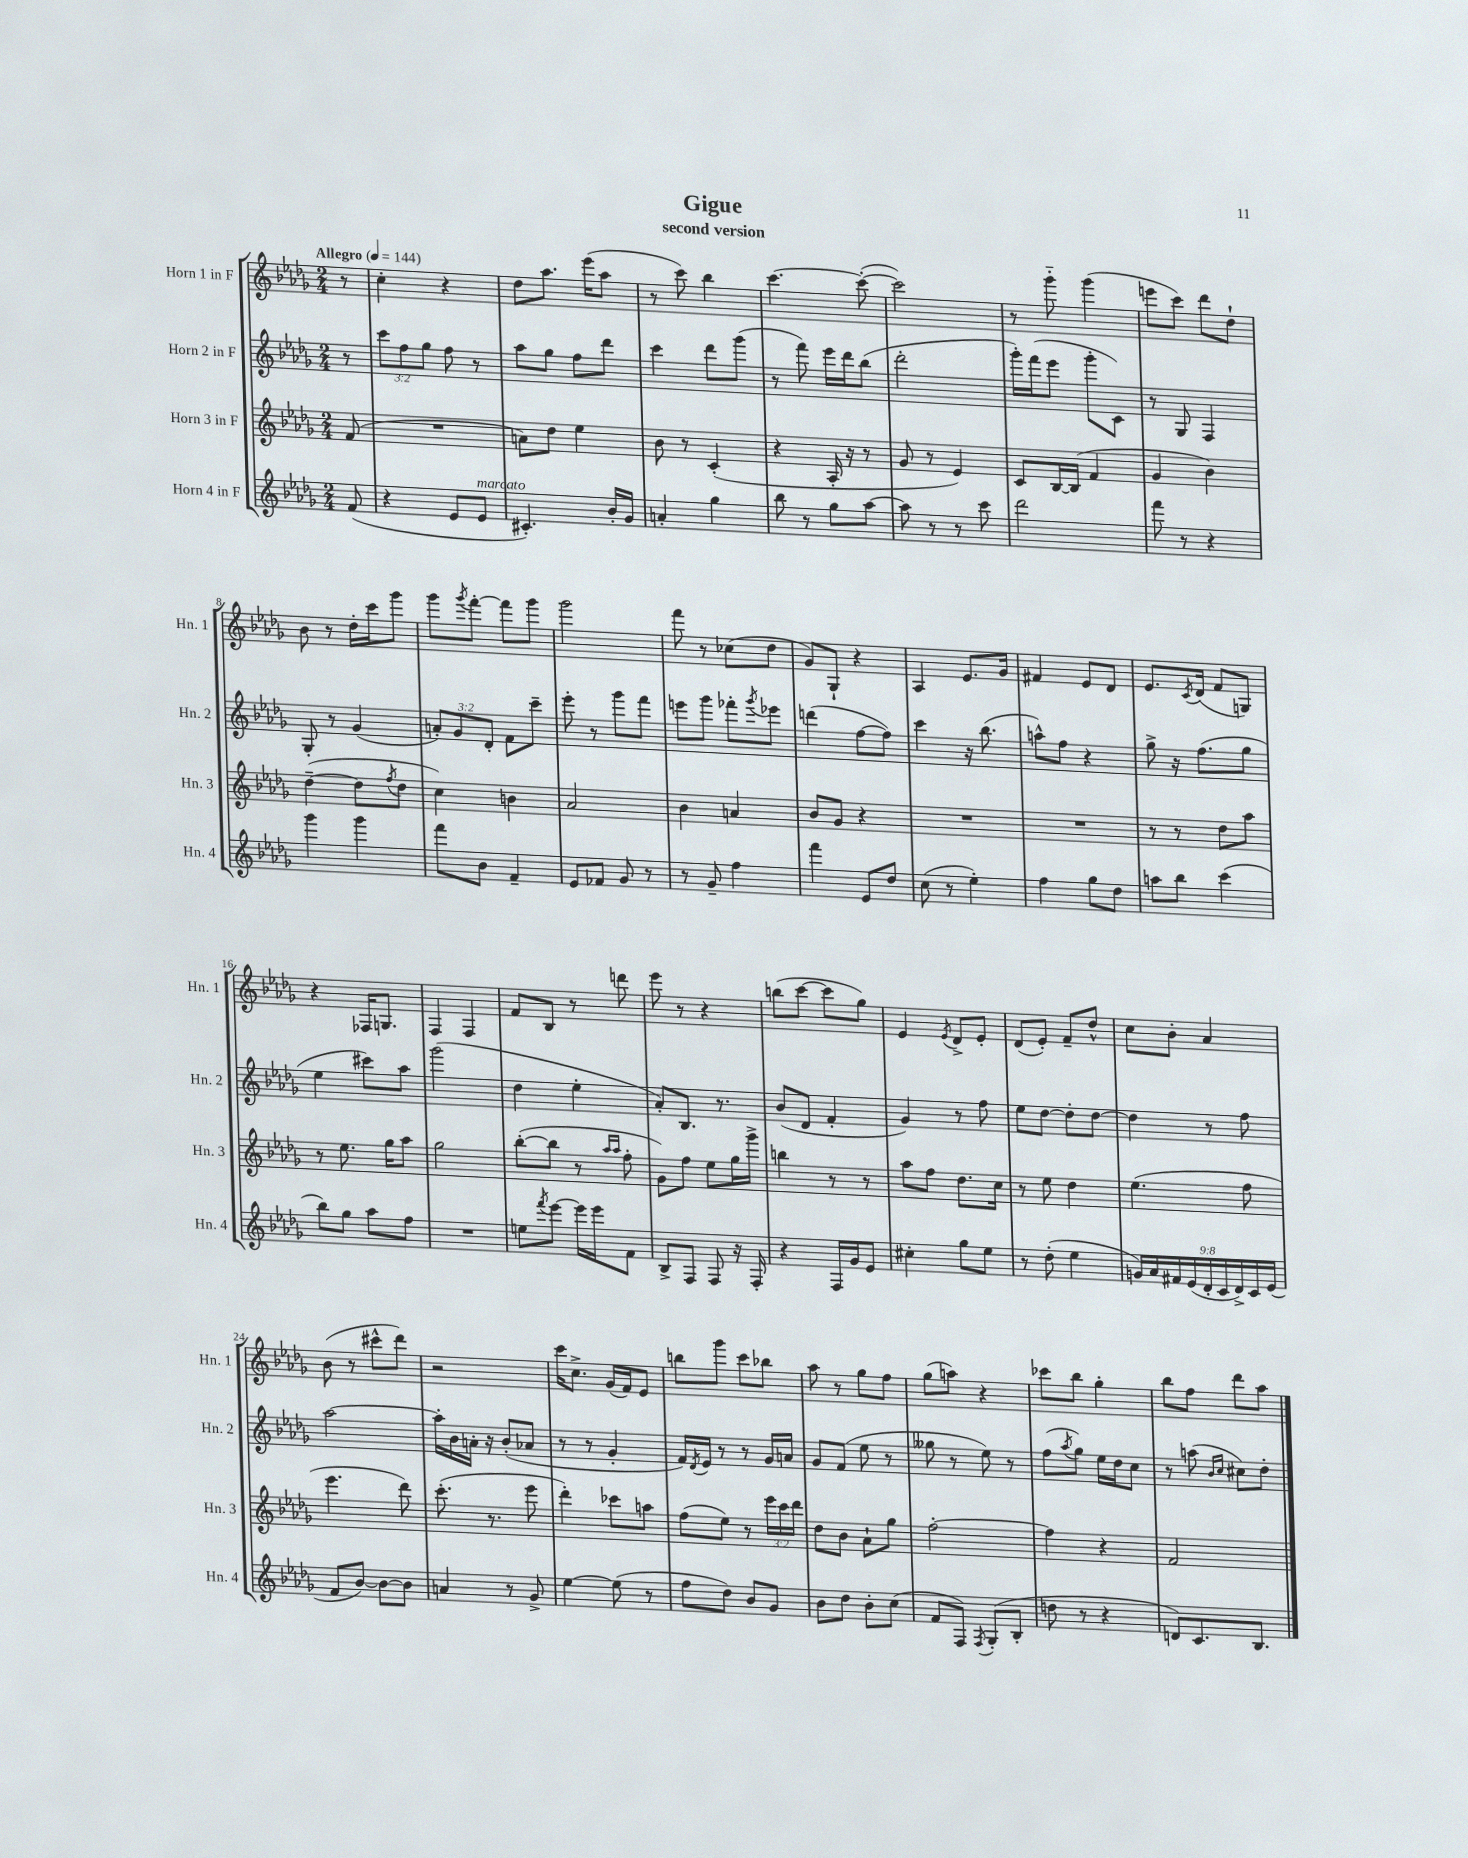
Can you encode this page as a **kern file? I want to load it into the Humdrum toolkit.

**kern	**kern	**kern	**kern
*part4	*part3	*part2	*part1
*staff4	*staff3	*staff2	*staff1
*I"Horn 4 in F	*I"Horn 3 in F	*I"Horn 2 in F	*I"Horn 1 in F
*I'Hn. 4	*I'Hn. 3	*I'Hn. 2	*I'Hn. 1
*clefG2	*clefG2	*clefG2	*clefG2
*k[b-e-a-d-g-]	*k[b-e-a-d-g-]	*k[b-e-a-d-g-]	*k[b-e-a-d-g-]
*M2/4	*M2/4	*M2/4	*M2/4
*MM144	*MM144	*MM144	*MM144
=	=	=	=
!	!	!	!LO:TX:a:B:t=Allegro
(8f/	(8f/	8r	8r
=1	=1	=1	=1
4r	2r	12ccc\L	4cc'\
.	.	12ff\	.
.	.	12gg-\J	.
8e-/L	.	8ff\	4r
!LO:TX:a:i:t=marcato	!	!	!
8e-/J	.	8r	.
=2	=2	=2	=2
4.c#X'/)	8an\L)	8aa-\L	8dd-\L
.	8dd-\J	8gg-\J	8.aa-\J
.	4ee-\	8ff\L	.
.	.	.	(16eee-\KL
16b-'/LL	.	8ddd-\J	8aa-\J
16g-/JJ	.	.	.
=3	=3	=3	=3
4an'/	8b-\	4ccc\	8r
.	8r	.	8ccc\)
4gg-\	(4c'/	8ddd-\L	4bb-\
.	.	(8ggg-\J	.
=4	=4	=4	=4
8bb-\	4r	8r	[4.ccc\
8r	.	8fff\)	.
8gg-\L	16A-'/	16eee-\LL	.
.	16r	16ddd-\J	.
[8aa-\J	8r	(8bb-\J	(8ccc'\_
=5	=5	=5	=5
8aa-\]	8g-/	2ddd-'\	2ccc\])
8r	8r	.	.
8r	4e-/)	.	.
8ccc\	.	.	.
=6	=6	=6	=6
2ddd-\	8c/L	16ggg-'\LL)	8r
.	.	(16fff\J	.
.	[16B-/L	8eee-\J	8ggg-\
.	(16B-/JJ]	.	.
.	4f/	8ggg-'\L	(4ggg-\
.	.	8c\J)	.
=7	=7	=7	=7
8fff\	4g-/	8r	8eeen\L
8r	.	8G-/	8ccc\J)
4r	4b-\)	4F/	8ddd-\L
.	.	.	8dd-`\J
!!LO:LB:g=z
=8	=8	=8	=8
4ggg-\	([4dd-~\	8G-'/	8b-\
.	.	8r	8r
4ggg-\	8dd-\L]	(4g-/	16dd-'\LL
.	.	.	16ccc\J
.	8qff/	.	.
.	8dd-\J	.	8ggg-\J
=9	=9	=9	=9
8fff\L	4cc\)	12an'/L)	8ggg-\L
.	.	12g-/	.
.	.	.	8qggg-/
8b-\J	.	.	[8fff'\J
.	.	12d-'/J	.
4f~/	4bn\	8f\L	8fff\L]
.	.	8ccc~\J	8ggg-\J
=10	=10	=10	=10
8e-/L	2a-/	8eee-'\	2ggg-\
8f-X/J	.	8r	.
8g-/	.	8ggg-\L	.
8r	.	8fff\J	.
=11	=11	=11	=11
8r	4b-\	8eeen\L	8fff\
8g-~/	.	8ggg-\J	8r
4ff\	4an/	8fff-X'\L	(8cc-X\L
.	.	8qggg-/	.
.	.	8eee-X\J	8dd-\J
=12	=12	=12	=12
4fff\	8b-/L	(4dddn\	8g-/L)
.	8g-/J	.	8G-`/J
8e-/L	4r	[8ff\L	4r
8dd-/J	.	8ff\J])	.
=13	=13	=13	=13
(8cc\	2r	4ccc\	4A-/
8r	.	.	.
4ee-'\)	.	16r	8.e-/L
.	.	(8.bb-\	.
.	.	.	16g-/Jk
=14	=14	=14	=14
4ff\	2r	8aan^^\L)	4f#X/
.	.	8ff\J	.
8gg-\L	.	4r	8e-/L
8dd-\J	.	.	8d-/J
=15	=15	=15	=15
8aan\L	8r	8gg-^\	8.e-/L
8bb-\J	8r	16r	.
.	.	.	8qc/
.	.	(8.ff\L	(16d-/Jk
(4ccc\	8dd-\L	.	8f/L
.	8aa-\J	8gg-\J	8Gn/J)
!!LO:LB:g=z
=16	=16	=16	=16
8bb-\L)	8r	4ee-\	4r
8gg-\J	8.ee-\	.	.
8aa-\L	.	8ccc#X\L)	16F-X/KL
.	16gg-\KL	.	8.Gn/J
8ff\J	8aa-\J	8aa-\J	.
=17	=17	=17	=17
2r	2gg-\	(2ggg-\	4F/
.	.	.	4F/
=18	=18	=18	=18
8een\L	([8bb-'\L	4dd-\	8f/L
8qfff/	.	.	.
[8eee-\J	8bb-\J]	.	8B-/J
16eee-\LL]	8r	4ee-'\	8r
16eee-\J	.	.	.
.	16qqaa-/LL	.	.
.	16qqaa-/JJ	.	.
8f\J	8ff'\	.	8dddn\
=19	=19	=19	=19
8B-^/L	8g-\L)	8a-'/L)	8eee-\
8F/J	8ff\J	8.B-/J	8r
8F/	8ee-\L	.	4r
.	.	8.r	.
16r	16gg-\L	.	.
16F'/	16ggg-^\JJ	.	.
=20	=20	=20	=20
4r	4bbn\	(8b-/L	(8bbn\L
.	.	8d-/J	[8ccc\J
16F/LL	8r	4f'/	8ccc\L]
16g-/J	.	.	.
8e-/J	8r	.	8gg-\J)
=21	=21	=21	=21
4cc#X'\	8aa-\L	4g-/)	4e-/
.	8ff\J	.	.
.	.	.	8qe-/
8gg-\L	8.dd-\L	8r	8d-^/L
8ee-\J	.	8ff\	8e-'/J
.	16cc\Jk	.	.
=22	=22	=22	=22
8r	8r	8ee-\L	(8d-/L
(8dd-'\	8ee-\	[8dd-\J	8e-'/J)
4ee-\	4dd-\	8dd-'\L]	8f~/L
.	.	[8dd-\J	8dd-^^/J
=23	=23	=23	=23
18gn/LL)	(4.ee-\	4dd-\]	8cc\L
18a-/	.	.	.
18f#X/	.	.	.
.	.	.	8b-'\J
(18e-/	.	.	.
18d-'/	.	.	.
.	.	8r	4a-/
18c/	.	.	.
18d-^/)	.	.	.
.	8ff\	8ff\	.
18c/	.	.	.
(18e-/JJ	.	.	.
!!LO:LB:g=z
=24	=24	=24	=24
8f/L	4.eee-\	[2aa-\	(8b-\
[8b-/J)	.	.	8r
8b-\L_	.	.	8ccc#X^^\L
8b-\J]	8ddd-\)	.	8ddd-\J)
=25	=25	=25	=25
4an/	(8.ccc'\	16aa-'\LL]	2r
.	.	16b-\	.
.	.	16an'\JJ	.
.	8.r	16r	.
8r	.	(8b-'/L	.
8g-^/	8eee-\	8a-X/J	.
=26	=26	=26	=26
[4ee-\	4ddd-'\)	8r	16ccc\KL
.	.	.	8.cc^\J
.	.	8r	.
(8ee-\]	8ccc-X\L	4g-'/	(16g-/LL
.	.	.	16f/J)
8r	8aan\J	.	8e-/J
=27	=27	=27	=27
8ff\L	(8ff\L	16f/LL)	8bbn\L
.	.	8qd-/	.
.	.	16e-/JJ	.
8dd-\J)	8ee-\J)	8r	8ggg-\J
8b-/L	8r	8r	8ccc\L
8g-/J	24eee-\LL	16g-/LL	8bb-X\J
.	24ccc\	.	.
.	.	16an/JJ	.
.	24ddd-\JJ	.	.
=28	=28	=28	=28
8b-\L	8dd-\L	8g-/L	8aa-\
8dd-\J	8b-\J	(8f/J	8r
8b-'\L	8a-`\L	8ee-\	8gg-\L
(8cc\J	8gg-\J	8r	8ff\J
=29	=29	=29	=29
8f/L	[2ff'\	8gg--X\	(8gg-\L
8F/J)	.	8r	8aan\J)
8qF/	.	.	.
(8G-'/L	.	8ee-\)	4r
8B-'/J	.	8r	.
=30	=30	=30	=30
8ddn\	4ff\]	(8ff\L	8ccc-X\L
.	.	8qaa-/	.
8r	.	8gg-\J)	8bb-\J
4r	4r	16ee-\LL	4gg-'\
.	.	16dd-\J	.
.	.	8cc\J	.
=31	=31	=31	=31
8dn/L)	2f/	8r	8bb-\L
8.c/	.	(8aan\	8ff\J
.	.	16qqb-/LL	.
.	.	16qqcc/JJ	.
.	.	8cc#X\L)	8ddd-\L
8.B-/J	.	.	.
.	.	8dd-'\J	8aa-\J
==	==	==	==
*-	*-	*-	*-
